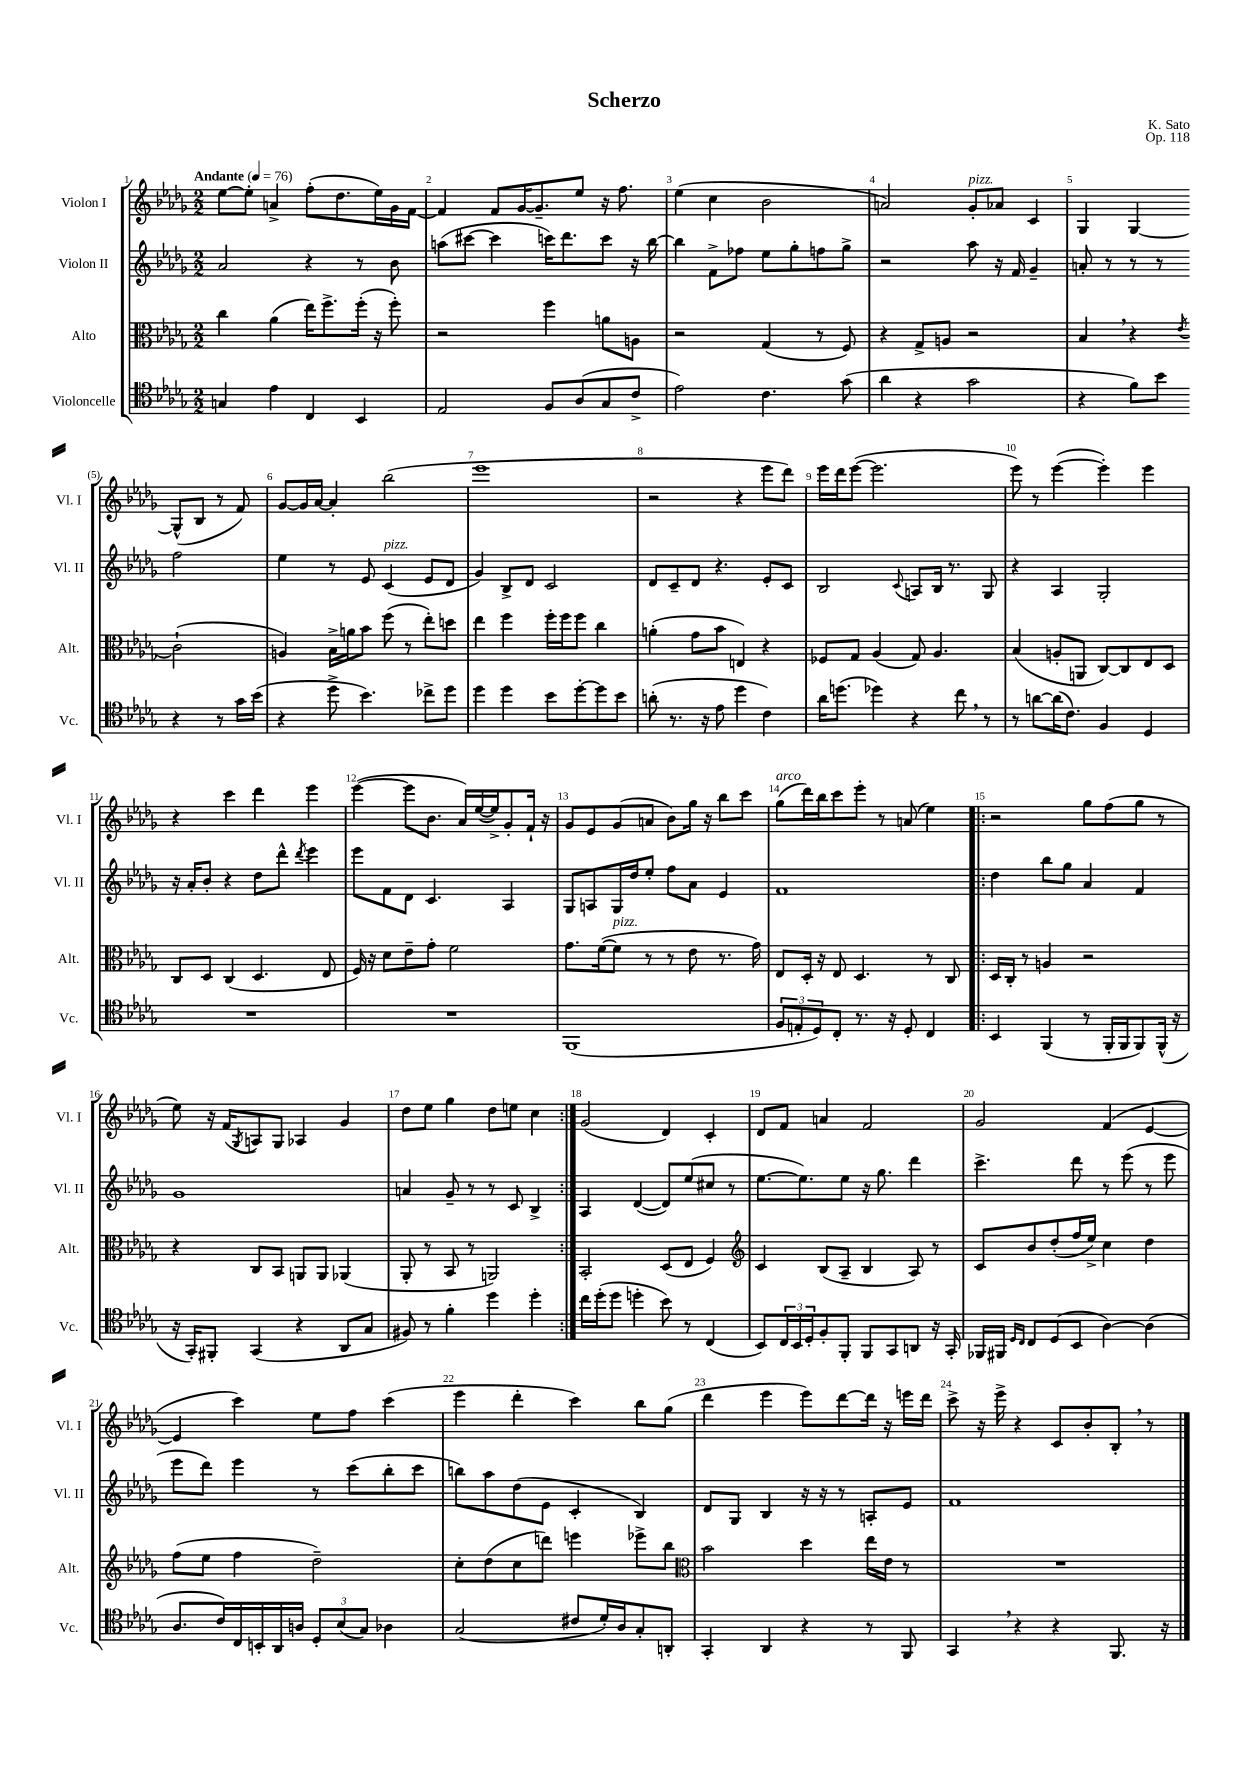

**kern	**kern	**kern	**kern
*staff4	*staff3	*staff2	*staff1
*clefC4	*clefC3	*clefG2	*clefG2
*k[b-e-a-d-g-]	*k[b-e-a-d-g-]	*k[b-e-a-d-g-]	*k[b-e-a-d-g-]
*M2/2	*M2/2	*M2/2	*M2/2
*MM76	*MM76	*MM76	*MM76
4G	4cc	2a-	[8ee-
.	.	.	8ee-']
4e-	(4a-	.	4a^
4C	16ee-)	4r	(8ff'
.	8.ff^	.	.
.	.	.	8.dd-
4BB-	(16ff'	8r	.
.	16r	.	16ee-)
.	8ff')	8b-	16g-
.	.	.	[16f
=	=	=	=
2E-	2r	(8aa	4f]
.	.	[8ccc#	.
.	.	4ccc#]	8f
.	.	.	[16g-
.	.	.	8.g-~]
8F	4ff	16ccc)	.
.	.	8.ddd-	.
(8A-	.	.	8ee-
8G-	8a	8ccc	16r
.	.	.	8.ff
8c^	8A	16r	.
.	.	[16bb-	.
=	=	=	=
2e-)	2r	4bb-]	(4ee-
.	.	8f^	4cc
.	.	8ff-	.
4.c	(4G-	8ee-	2b-
.	.	8gg-'	.
.	8r	8ff	.
(8g-	8F)	8gg-^	.
=	=	=	=
4a-	4r	2r	2a)
4r	8G-^	.	.
.	8A	.	.
2g-	2r	8aa-	8g-'
.	.	16r	8a-
.	.	16f	.
.	.	4g-~	4c
=	=	=	=
4r	4B-	8a'	4G-
.	.	8r	.
8f)	4r	8r	[4G-
8b-	.	8r	.
.	8qe-	.	.
4r	(2c`	2ff	(8G-^^]
.	.	.	8B-
8r	.	.	8r
16g-	.	.	8f)
(16b-	.	.	.
=	=	=	=
4r	4A)	4ee-	[8g-
.	.	.	16g-]
.	.	.	[16a-
8dd-^	16B-^	8r	4a-']
.	16a	.	.
4.b-)	8b-	8e-	.
.	(8ff	(4c	(2bb-
.	8r	.	.
8cc-^	8ee-')	8e-	.
8dd-	8dd	8d-	.
=	=	=	=
4dd-	4ee-	4g-)	1eee-
4dd-	4ff	8B-^	.
.	.	8d-	.
8b-	16ff'	2c	.
.	16ff	.	.
[8dd-'	8ff	.	.
8dd-]	4cc	.	.
8b-	.	.	.
=	=	=	=
(8a'	(4a'	8d-	2r
8.r	.	8c~	.
.	8g-	8d-	.
16r	.	.	.
8e-	8b-	4.r	.
4dd-	4E)	.	4r
4c)	4r	8e-'	8eee-
.	.	8c	8ddd-)
=	=	=	=
16a-	8F-	2B-	16eee-
(8.dd	.	.	16ddd-
.	8G-	.	([8eee-
4dd-)	(4A-	.	2.eee-]
.	.	8qqc	.
4r	8G-)	8A	.
.	4.A-	16B-	.
.	.	8.r	.
8cc	.	.	.
8r	.	8G-	.
=	=	=	=
8r	(4B-	4r	8eee-)
[8a	.	.	8r
(16a]	8A'	4A-	([4eee-
8.c)	.	.	.
.	8AA	.	.
4F	[8C)	2G-'	4eee-'])
.	8C]	.	.
4D-	8E-	.	4eee-
.	8D-	.	.
=	=	=	=
1r	8C	16r	4r
.	.	16a-'	.
.	8D-	8b-'	.
.	(4C	4r	4ccc
.	4.D-	8dd-	4ddd-
.	.	8ddd-^^	.
.	.	8qddd-	.
.	.	4eee-	4eee-
.	8E-	.	.
=	=	=	=
1r	16F)	8eee-	([4eee-
.	16r	.	.
.	8d-	8f	.
.	8e-~	8d-	8eee-]
.	8g-'	4.c	8.b-
.	2f	.	.
.	.	.	16a-)
.	.	.	([16ee-
.	.	.	16ee-^])
.	.	4A-	8g-'
.	.	.	16f`
.	.	.	16r
=	=	=	=
(1FF	8.g-	8G-	8g-
.	.	8A	8e-
.	([16f	.	.
.	8f]	16G-	(8g-
.	.	16dd-	.
.	8r	8ee-'	8a
.	8r	8ff	8b-)
.	8e-	8a-	16gg-
.	.	.	16r
.	8.r	4e-	8bb-
.	.	.	8ccc
.	16g-)	.	.
=	=	=	=
12F	8E-	1f	(8gg-
12E'	.	.	.
.	16D-'	.	16ddd-)
12D-)	.	.	.
.	16r	.	16bb-
8C'	8E-	.	8ccc
8.r	4.D-	.	8eee-'
.	.	.	8r
16r	.	.	.
8D-'	.	.	(8a
4C	8r	.	4ee-)
.	8C	.	.
=!|:	=!|:	=!|:	=!|:
4BB-	16D-	4dd-	2r
.	16C'	.	.
.	8r	.	.
(4FF	4A	8bb-	.
.	.	8gg-	.
8r	2r	4a-	8gg-
16FF'	.	.	(8ff
16FF	.	.	.
8FF)	.	4f	8gg-
(16FF^^	.	.	8r
16r	.	.	.
=	=	=	=
16r	4r	1g-	8ee-)
16GG-')	.	.	.
8FF#'	.	.	16r
.	.	.	(16f
.	.	.	8qG-
(4GG-	8C	.	8A)
.	8BB-	.	8G-
4r	8AA	.	4A-
.	8AA	.	.
8AA-	(4AA-	.	4g-
8G-	.	.	.
=	=	=	=
8F#)	8AA-'	4a	8dd-
8r	8r	.	8ee-
4f'	8BB-	8g-~	4gg-
.	8r	8r	.
4dd-	2AA)	8r	8dd-
.	.	8c	8ee
4dd-'	.	4B-^	4cc
=:|!	=:|!	=:|!	=:|!
16cc	2BB-'	4A-	(2g-
(16dd-'	.	.	.
8dd-	.	.	.
4dd'	.	([4d-	.
8b-)	(8D-	8d-])	4d-)
8r	8E-	(8ee-	.
(4C	4F)	8cc#	4c'
.	.	8r	.
=	=	=	=
*	*clefG2	*	*
8BB-)	4c	[8.ee-	8d-
24C	.	.	8f
24BB-	.	.	.
.	.	8.ee-])	.
24D-'	.	.	.
8F'	(8B-	.	4a
8FF'	8A-~	8ee-	.
8FF	4B-	16r	2f
.	.	8.gg-	.
8GG-	.	.	.
8AA	8A-)	4ddd-	.
16r	8r	.	.
16GG-'	.	.	.
=	=	=	=
16FF-	8c	4.ccc^	2g-
16FF#	.	.	.
16qqD-	.	.	.
16qqC	.	.	.
8C	8b-	.	.
(8D-	(8dd-'	.	.
8BB-	16ff	8ddd-	.
.	16ee-^)	.	.
[4A-)	4cc	8r	(4f
.	.	(8eee-	.
(4A-]	4dd-	8r	[4e-
.	.	8eee-	.
=	=	=	=
8.A-	(8ff	8eee-	4e-]
.	8ee-	8ddd-)	.
16c)	.	.	.
16C	4ff	4eee-	4ccc)
16BB'	.	.	.
16AA-	.	.	.
16A	.	.	.
12D-'	2dd-~)	8r	8ee-
(12B-	.	.	.
.	.	(8ccc	8ff
12G-)	.	.	.
4A-	.	8bb-'	(4ccc
.	.	8ccc	.
=	=	=	=
(2G-	8cc'	8bb)	4eee-
.	(8dd-	8aa-	.
.	8cc	(8dd-	4ddd-'
.	8ddd)	8e-	.
8c#	4eee	4c'	4ccc)
16d-')	.	.	.
16A-	.	.	.
8G-'	8eee-^	4B-)	8bb-
8AA'	8bb-	.	(8gg-
=	=	=	=
*	*clefC3	*	*
4GG-'	2b-	8d-	4ddd-
.	.	8G-	.
4AA-	.	4B-	4eee-
4r	4dd-	16r	8eee-)
.	.	16r	.
.	.	8r	[8ddd-
8r	16ee-	8A'	16ddd-]
.	16e-	.	16r
8FF	8r	8e-	16eee
.	.	.	16ddd-
=	=	=	=
4GG-	1r	1f	8ccc^
.	.	.	16r
.	.	.	16eee-^
4r	.	.	4r
4r	.	.	8c
.	.	.	8b-'
8.FF	.	.	8B-'
.	.	.	8r
16r	.	.	.
==	==	==	==
*-	*-	*-	*-
